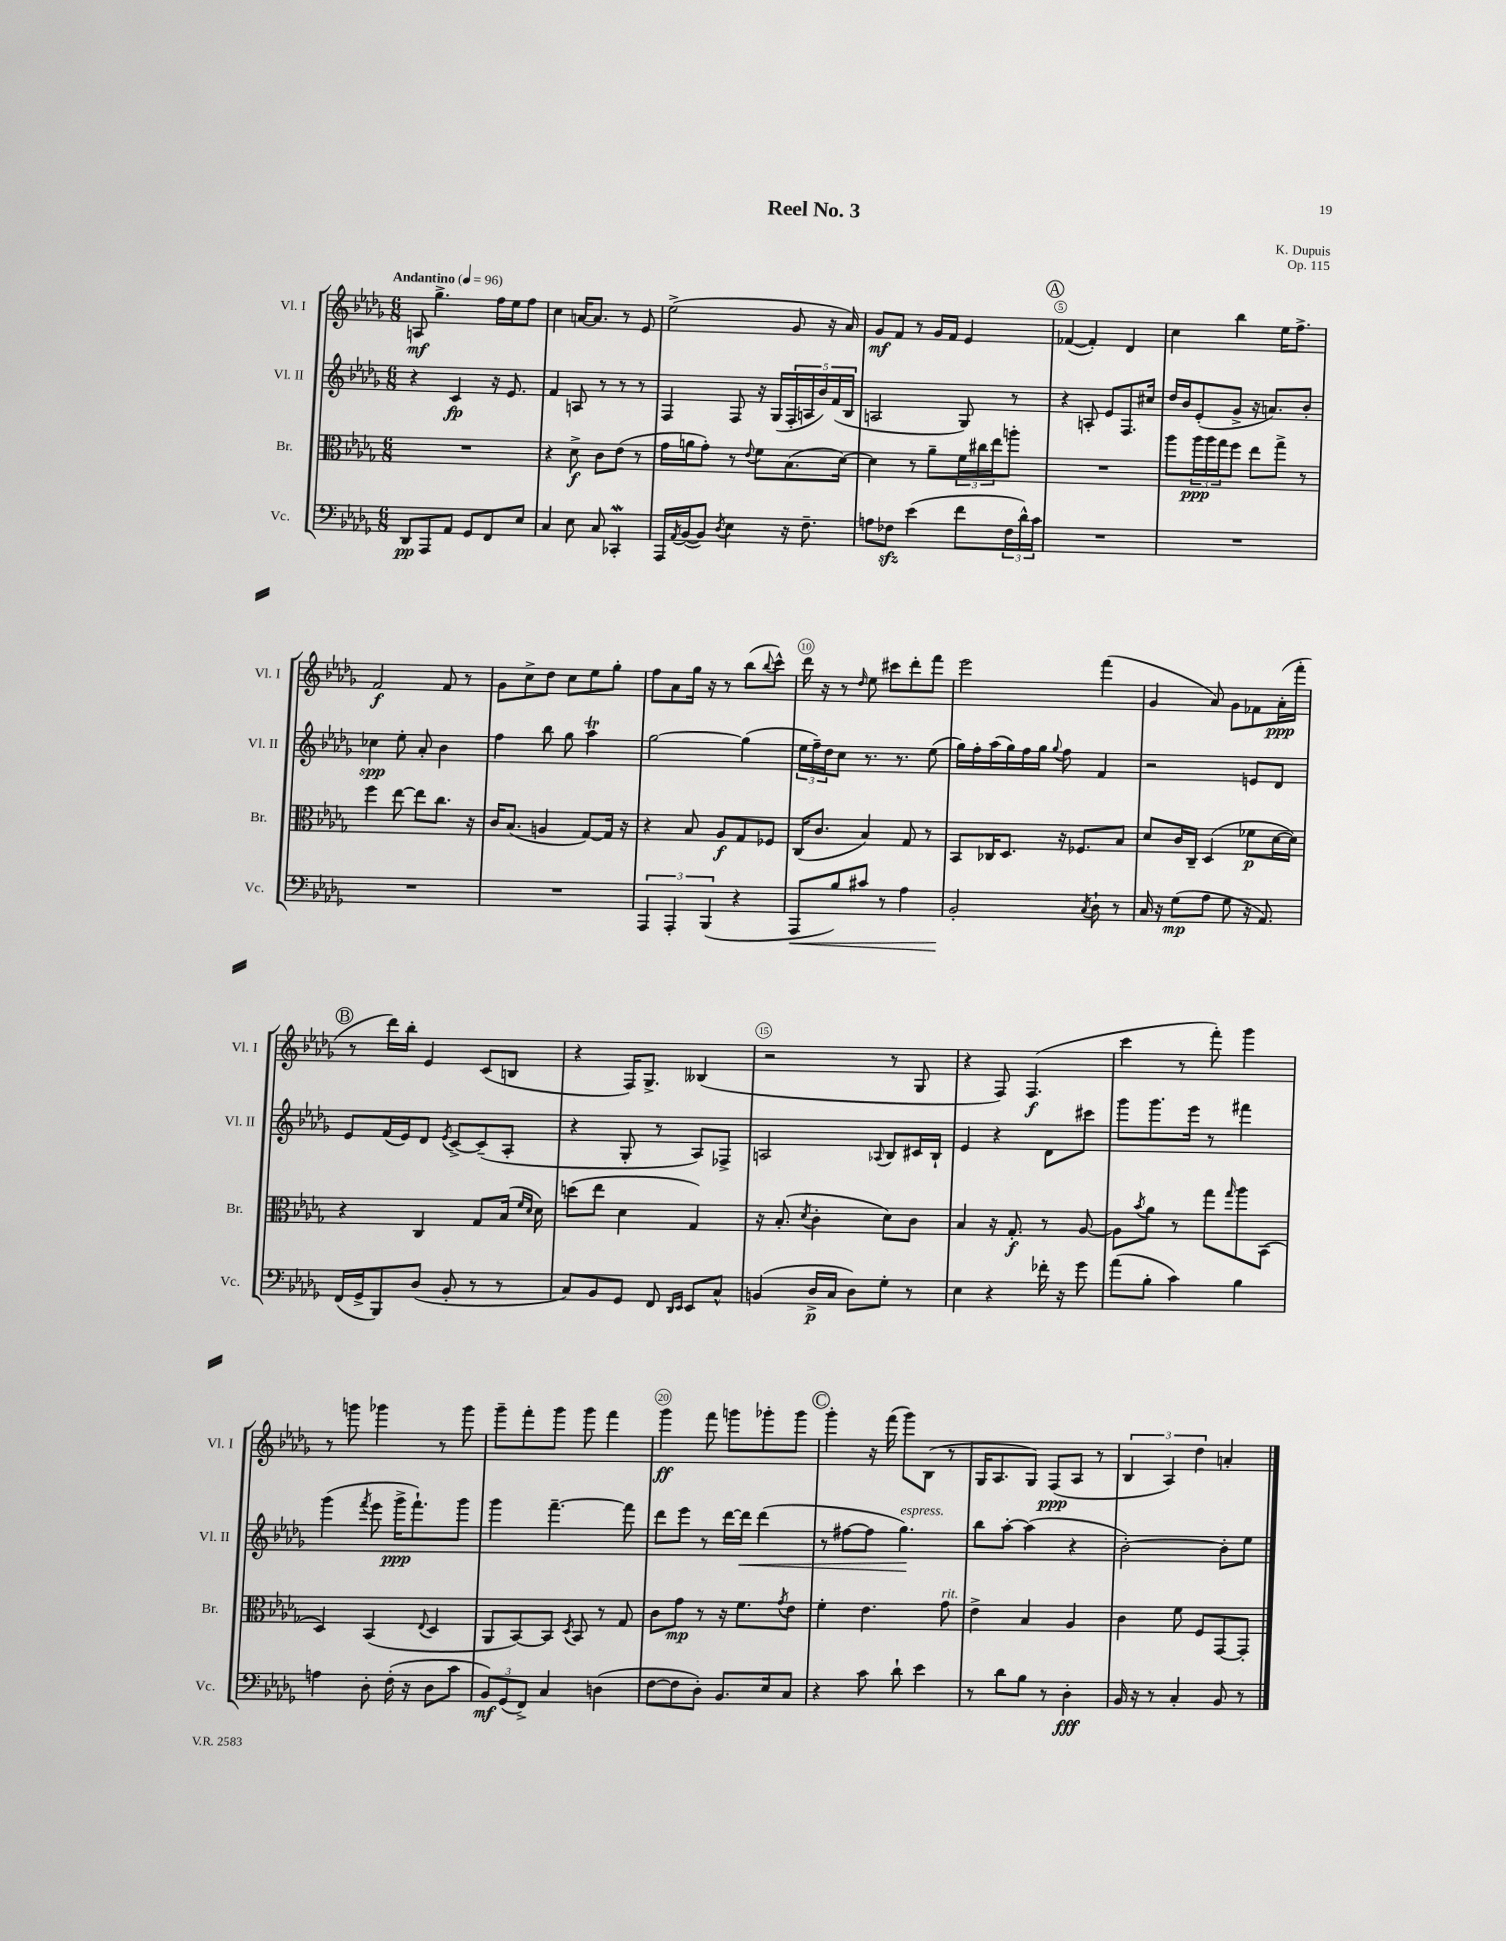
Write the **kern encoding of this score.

**kern	**kern	**kern	**kern
*staff4	*staff3	*staff2	*staff1
*clefF4	*clefC3	*clefG2	*clefG2
*k[b-e-a-d-g-]	*k[b-e-a-d-g-]	*k[b-e-a-d-g-]	*k[b-e-a-d-g-]
*M6/8	*M6/8	*M6/8	*M6/8
*MM96	*MM96	*MM96	*MM96
8DD-	2.r	4r	8A
8AAA-	.	.	4.gg-^
8AA-	.	4c	.
8GG-	.	.	.
8FF	.	16r	16ff
.	.	8.e-	16ee-
8E-	.	.	8ff
=	=	=	=
4C	4r	4f	4cc
8E-	8d-^	8A	[16a
.	.	.	8.a]
8C	8c	8r	.
4CC-'	(8e-	8r	8r
.	8r	8r	8e-
=	=	=	=
16AAA-	16g-	4F	(2ee-^
8qAA-	.	.	.
([16BB-	16a	.	.
8BB-])	8g-')	.	.
8qD-	.	.	.
4E-	8r	8F	.
.	8qqe-	.	.
.	8f	16r	.
.	.	(16G-	.
16r	(8.B-	20F'	8g-
.	.	20A	.
8.F~	.	.	.
.	.	20b-)	.
.	.	.	16r
.	.	(20f	.
.	[16d-)	.	16a-)
.	.	20B-	.
=	=	=	=
8A	4d-]	2A	8g-
8F-	.	.	8f
(4e-	8r	.	8r
.	8a-~	.	16g-
.	.	.	16f
8f	24f	8G-)	4e-
.	24cc#	.	.
.	24ee-	.	.
24F-	8aa'	8r	.
24d-^^)	.	.	.
24c	.	.	.
=	=	=	=
2.r	2.r	4r	([4f-
.	.	8A'	4f-'])
.	.	8e-	.
.	.	8.F	4d-
.	.	16cc#	.
=	=	=	=
2.r	8aa-	16dd-	4cc
.	.	16b-	.
.	24aa-	(8e-'	.
.	24aa-	.	.
.	24gg-	.	.
.	8ff	8g-^	4bb-
.	8ee-	16r	.
.	.	8.a)	.
.	8gg-^	.	16ee-
.	.	.	8.ff^
.	8r	8b-'	.
=	=	=	=
2.r	4ff	4cc-	2f
.	[8ee-	8ee-'	.
.	8ee-]	8a-'	.
.	8.cc	4b-	8f
.	.	.	8r
.	16r	.	.
=	=	=	=
2.r	16c	4ff	8g-
.	(8.B-	.	.
.	.	.	8cc^
.	4A	8bb-	8dd-
.	.	8gg-	8cc
.	[8G-)	4aa-	8ee-
.	16G-]	.	8gg-'
.	16r	.	.
=	=	=	=
6AAA-	4r	[2gg-	8ff
.	.	.	8a-
6AAA-'	.	.	.
.	8B-	.	16gg-
.	.	.	16r
(6BBB-	.	.	.
.	8A-	.	8r
4r	8G-	(4gg-]	(8bb-
.	.	.	8qqbb-
.	8F-	.	8ccc^^)
=	=	=	=
8AAA-	(16C	24ee-	16ddd-
.	.	24ff~)	.
.	8.c	.	16r
.	.	24dd-	.
8B-)	.	8cc	8r
.	.	.	16qqdd-
8c#	4B-)	8.r	8ee-
8r	.	.	8ccc#
.	.	8.r	.
4A-	8G-	.	8ddd-'
.	8r	(8ee-	8fff
=	=	=	=
2BB-'	8BB-	16gg-)	2eee-
.	.	16ff'	.
.	16C-	(16aa-	.
.	8.D-	16gg-)	.
.	.	16ff	.
.	.	16gg-	.
.	.	8qqgg-	.
.	16r	8ff	.
.	8.F-	.	.
8qC	.	.	.
8D-`	.	4f	(4fff
8r	8B-	.	.
=	=	=	=
16C	8d-	2r	4g-
16r	.	.	.
(8G-	16c	.	.
.	16C~	.	.
8A-	(4D-	.	8a-)
8G-	.	.	8g-
16r	8f-	8e	8f-
8.AA-)	.	.	.
.	[16d-	8d-	(16a-'
.	16d-])	.	16fff'
=	=	=	=
(16FF	4r	8e-	8r
16GG-^	.	.	.
8BBB-)	.	(16f	16ddd-)
.	.	16e-)	16bb-'
(8D-	4C	8d-	4e-
.	.	8qe-	.
8BB-'	.	[8c^	.
8r	8G-	(8c~]	(8c
8r	(16B-	8A-'	8B
.	16qqf	.	.
.	16qqd-	.	.
.	16d-)	.	.
=	=	=	=
8C)	(8dd	4r	4r
8BB-	8ee-	.	.
8GG-	4d-	8G-'	16F)
.	.	.	8.G-^
8FF	.	8r	.
16qqDD-	.	.	.
16qqEE-	.	.	.
8EE-	4G-)	8A-)	(4B--
8C^^	.	8F-^	.
=	=	=	=
(4BB	16r	2A	2r
.	(8.B-'	.	.
.	8qd-	.	.
16D-^	4c'	.	.
16C	.	.	.
8D-)	.	.	.
.	.	8qqA-	.
8G-'	8d-)	8B-	8r
8r	8c	16c#	8G-
.	.	16B-`	.
=	=	=	=
4E-	4B-	4e-	4r
4r	16r	4r	8F)
.	8.G-'	.	.
.	.	.	(4.F
16f-'	8r	8d-	.
16r	.	.	.
8g-	[8A-	8ccc#	.
=	=	=	=
(8a-	8A-]	8ggg-	4ccc
.	8qb-	.	.
8B-'	8a-	8.ggg-	.
4c)	8r	.	8r
.	.	16eee-	.
.	8gg-	8r	8fff')
.	16qqgg-	.	.
4B-	8aa-	4fff#	4ggg-
.	(8BB-	.	.
=	=	=	=
4A	4D-)	(4ggg-	8r
.	.	.	8ggg
.	.	8qfff	.
8D-'	(4BB-	8eee-	4ggg-
(16F'	.	16ggg-^	.
16r	.	8.fff`)	.
.	8qqE-	.	.
8D-	4D-	.	8r
8c	.	8ggg-	8ggg-
=	=	=	=
12BB-)	8AA-	4ggg-	8ggg-~
(12GG-	.	.	.
.	[8BB-)	.	8fff'
12FF^)	.	.	.
4C	8BB-]	[4.fff~	8ggg-
.	8qD-	.	.
.	8BB-	.	8ggg-
(4D	8r	.	4fff
.	8G-	8fff]	.
=	=	=	=
[8F	8c	8ddd-	4ggg-
8F]	8g-	8eee-	.
8D-')	8r	8r	8fff
8.BB-	16r	[16ddd-	8ggg
.	8.f	16ddd-]	.
.	.	(4ddd-	8ggg-'
16E-	.	.	.
.	8qg-	.	.
8C	8e-	.	8ggg-
=	=	=	=
4r	4f'	8r	4ggg-'
.	.	[8ff#	.
8c	4.e-	8ff#]	16r
.	.	.	(16fff
8d-`	.	4.gg-)	8ggg-)
4e-	.	.	(8B-
.	8g-	.	8r
=	=	=	=
8r	4e-^	8bb-	16G-
.	.	.	8.A-
8d-	.	[8aa-'	.
8B-	4B-	(4aa-]	8G-)
8r	.	.	(8F
4D-'	4A-	4r	8A-
.	.	.	8r
=	=	=	=
16BB-	4c	[2b-')	6B-
16r	.	.	.
8r	.	.	.
.	.	.	6A-)
4C'	8f	.	.
.	.	.	6dd-
.	8F	.	.
8BB-	[8GG-	8b-']	4a'
8r	8GG-']	8ee-	.
==	==	==	==
*-	*-	*-	*-
